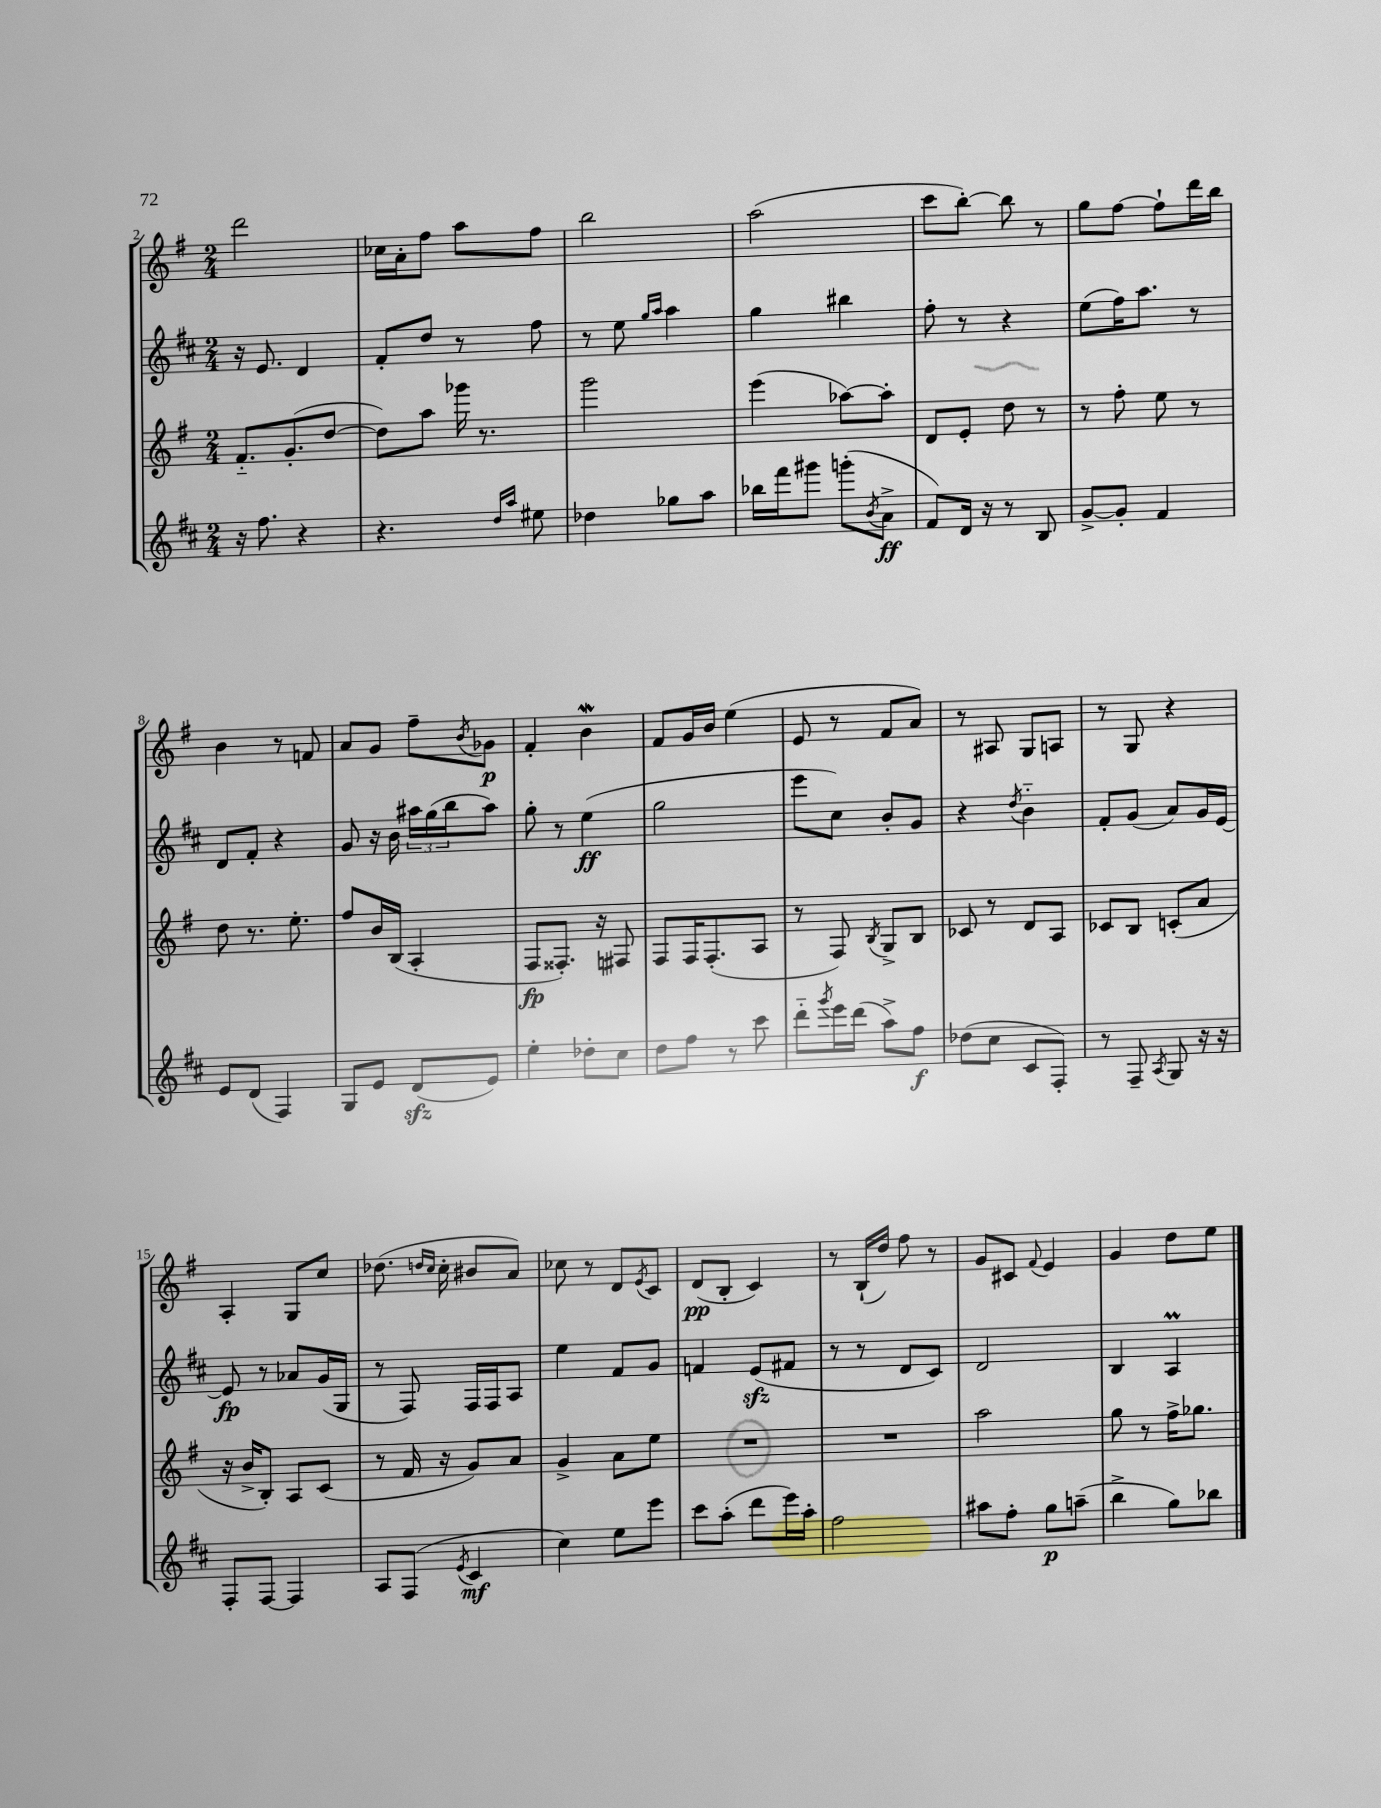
<<
\new StaffGroup <<
\new Staff = "s0" {
    \clef treble \key g \major \numericTimeSignature \time 2/4
    d'''2 |
    ces''16 a'16-. fis''8 a''8 fis''8 |
    b''2 |
    a''2( |
    c'''8 b''8~-.) b''8 r8 |
    g''8 fis''8~ fis''8-! d'''16 b''16 |
    b'4 r8 f'8 |
    a'8 g'8 fis''8-- \acciaccatura { b'8 } ges'8\p |
    fis'4-. b'4\mordent |
    fis'8 g'16 b'16 e''4( |
    e'8 r8 fis'8 a'8) |
    r8 ais8 g8 a8 |
    r8 g8 r4 |
    a4-. g8 c''8 |
    des''8.( \grace { d''16 c''16 } c''16-. bis'8 a'8) |
    ces''8 r8 d'8 \acciaccatura { e'8 } c'8 |
    d'8\pp( b8-. c'4) |
    r8 b16-!( d''16) fis''8 r8 |
    g'8 cis'8 \appoggiatura { fis'8 } e'4 |
    g'4 d''8 e''8 \bar "|." |
}
\new Staff = "s1" {
    \clef treble \key d \major \numericTimeSignature \time 2/4
    r16 e'8. d'4 |
    fis'8-. d''8 r8 fis''8 |
    r8 e''8 \grace { g''16 a''16 } a''4 |
    g''4 bis''4 |
    fis''8-. r8 r4 |
    e''8( fis''16) a''8. r8 |
    d'8 fis'8-. r4 |
    g'8 r16 b'16 \tuplet 3/2 { ais''16 g''16( b''16 } ais''8) |
    g''8-. r8 e''4\ff( |
    g''2 |
    e'''8 cis''8) b'8-. g'8 |
    r4 \acciaccatura { d''8 } b'4-_ |
    fis'8-. g'8( a'8) g'16 e'16~ |
    e'8\fp r8 aes'8 g'16( g16 |
    r8 fis8) fis16 fis16 a8 |
    e''4 fis'8 g'8 |
    f'4 e'8\sfz( fis'8 |
    r8 r8 d'8 cis'8) |
    d'2 |
    b4 a4\prall \bar "|." |
}
\new Staff = "s2" {
    \clef treble \key g \major \numericTimeSignature \time 2/4
    fis'8.-_ g'8.-.( d''8~ |
    d''8) a''8 ges'''16 r8. |
    g'''2 |
    e'''4( aes''8~) aes''8-. |
    d'8 e'8-. d''8 r8 |
    r8 fis''8-. e''8 r8 |
    d''8 r8. e''8.-. |
    fis''8 b'16 b16( a4-. |
    fis8\fp fisis8.-.) r16 fis8 |
    fis8 fis16 fis8.-.( a8 |
    r8 fis8) \acciaccatura { b8 } g8-> b8 |
    ces'8 r8 d'8 a8 |
    ces'8 b8 c'8-.( a'8 |
    r16 b'16-> b8-.) a8 c'8( |
    r8 fis'16 r16 g'8) a'8 |
    g'4-> a'8 e''8 |
    R2 |
    R2 |
    a''2 |
    g''8 r8 fis''16-> ges''8. \bar "|." |
}
\new Staff = "s3" {
    \clef treble \key d \major \numericTimeSignature \time 2/4
    r16 fis''8. r4 |
    r4. \grace { d''16 a''16 } eis''8 |
    des''4 ges''8 a''8 |
    bes''16 fis'''16 gis'''8 g'''8-.( \acciaccatura { b'8 } a'8->\ff |
    fis'8) d'16 r16 r8 b8 |
    g'8~-> g'8-. fis'4 |
    e'8 d'8( fis4) |
    g8 e'8 d'8\sfz( e'8) |
    e''4-. des''8-. cis''8 |
    d''8 fis''8 r8 cis'''8 |
    d'''8-_ \acciaccatura { g'''8 } e'''16 d'''16( a''8->) fis''8\f |
    des''8( cis''8 cis'8 fis8-.) |
    r8 fis8-- \acciaccatura { a8 } g8 r16 r16 |
    fis8-. fis8~ fis4 |
    a8 fis8( \acciaccatura { e'8 } cis'4\mf |
    cis''4) e''8 e'''8 |
    cis'''8 a''8-.( d'''8 e'''16) a''16-. |
    fis''2 |
    ais''8 fis''8-. g''8\p a''8--( |
    b''4-> g''8) bes''8 \bar "|." |
}
>>
>>
\layout { \context { \Score currentBarNumber = #2 } }
